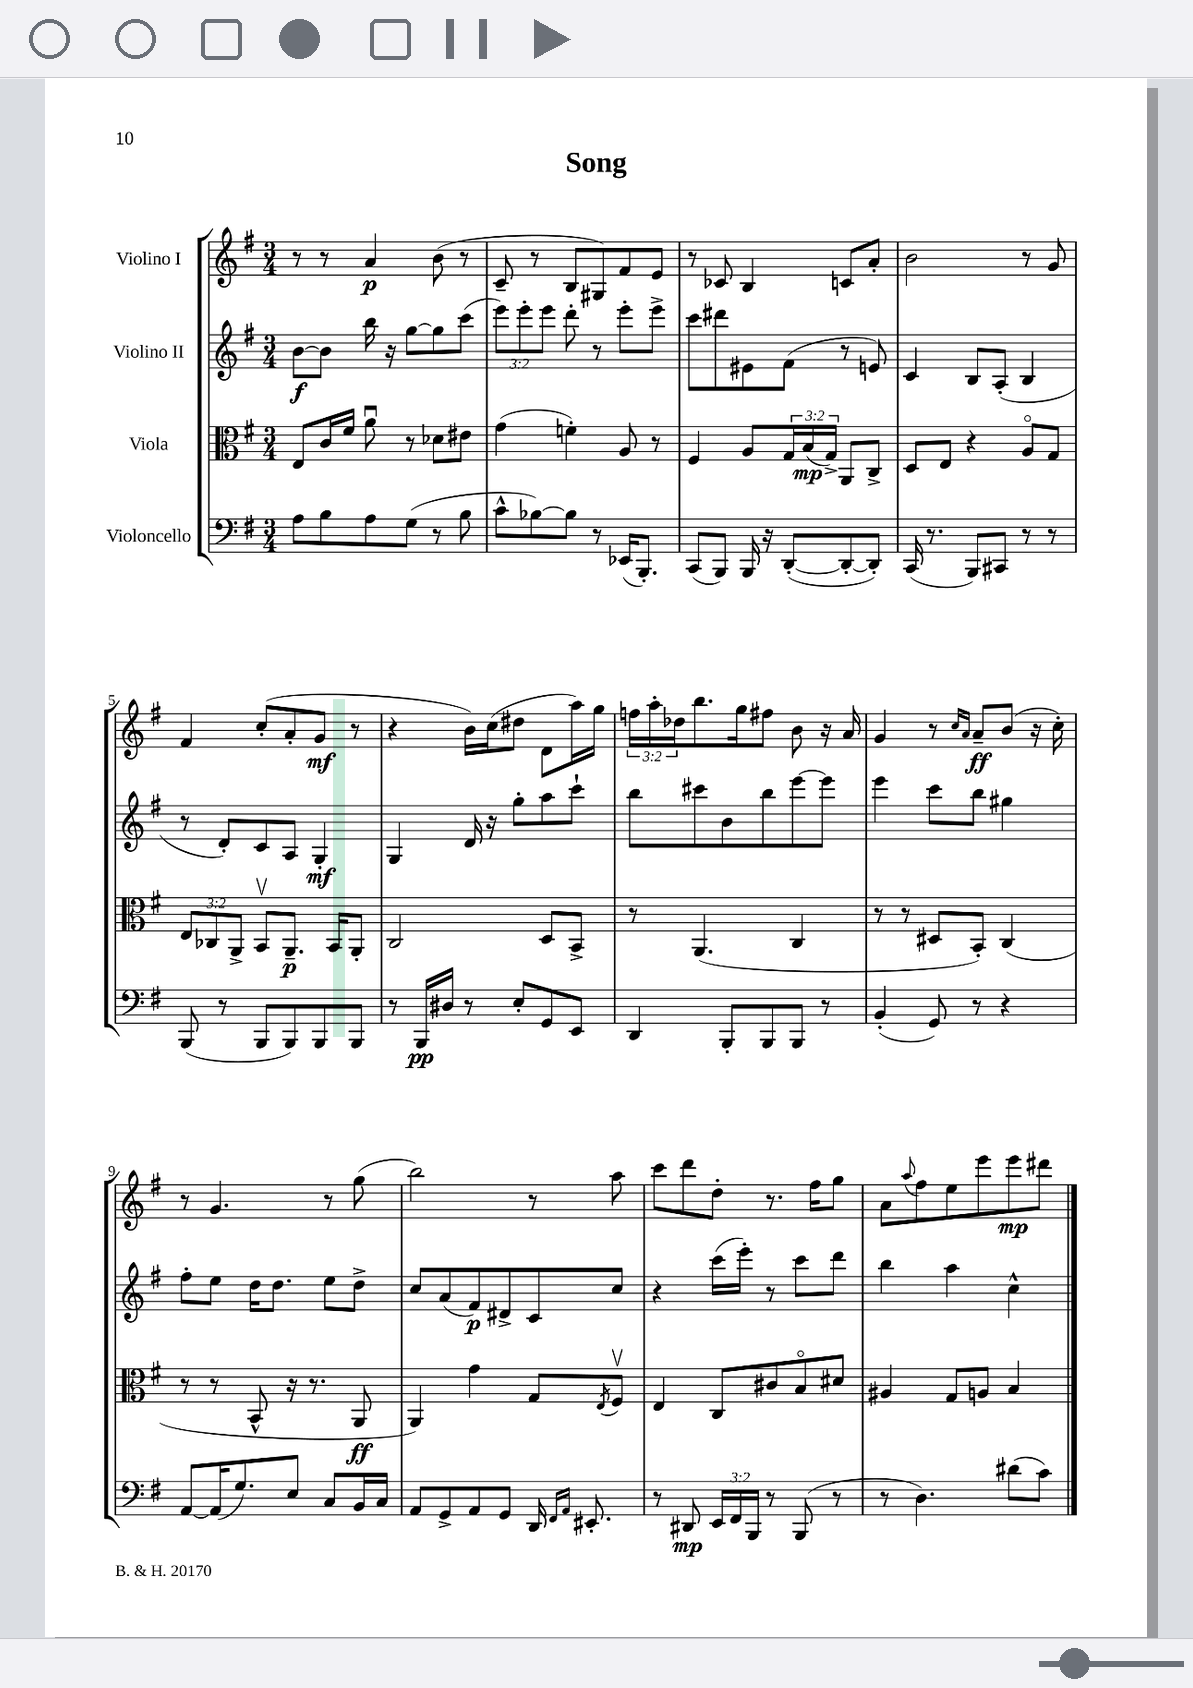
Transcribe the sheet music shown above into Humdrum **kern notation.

**kern	**kern	**kern	**kern
*staff4	*staff3	*staff2	*staff1
*clefF4	*clefC3	*clefG2	*clefG2
*k[f#]	*k[f#]	*k[f#]	*k[f#]
*M3/4	*M3/4	*M3/4	*M3/4
8A	8E	[8b	8r
8B	16c	8b]	8r
.	16f#	.	.
8A	8au	16bb	4a
.	.	16r	.
(8G	8r	[8gg	.
8r	8d-	8gg]	(8b
8B	8e#	(8ccc	8r
=	=	=	=
8c^^	(4g	12eee)	8c~
.	.	12eee'	.
[8B-)	.	.	8r
.	.	12eee	.
8B-]	4f')	8ddd'	8B
8r	.	8r	8G#)
(16EE-	8A	8eee'	8f#
8.BBB')	.	.	.
.	8r	8eee^	8e
=	=	=	=
(8CC	4F#	8ccc	8r
8BBB)	.	8ddd#	8c-
16BBB	8A	8e#	4B
16r	.	.	.
([8DD'	24G	(8f#	.
.	(24B	.	.
.	24G^)	.	.
8DD'_	8AA	8r	8c
8DD'])	8C^	8e)	8a'
=	=	=	=
(16CC	8D	4c	2b
8.r	.	.	.
.	8E	.	.
8BBB)	4r	8B	.
8CC#	.	(8A'	.
8r	8Ao	4B	8r
8r	8G	.	8g
=	=	=	=
(8BBB	12E	8r	4f#
.	12C-	.	.
8r	.	8d')	.
.	12AA^	.	.
8BBB	8BBv	8c	(8cc'
8BBB)	8.AA~	8A	8a'
8BBB	.	4G'	8g
.	16BB	.	.
8BBB	8AA'	.	8r
=	=	=	=
8r	2C	4G	4r
16BBB	.	.	.
16D#	.	.	.
8r	.	16d	16b)
.	.	16r	(16cc
8E'	.	8gg'	8dd#
8GG	8D	8aa	8d
8EE	8BB^	8ccc`	16aa)
.	.	.	16gg
=	=	=	=
4DD	8r	8bb	24ff
.	.	.	24aa'
.	.	.	24dd-
.	(4.AA	8ccc#	8.bb
8BBB'	.	8b	.
.	.	.	16gg
8BBB	.	8bb	8ff#
8BBB	4C	[8eee	8b
8r	.	8eee]	16r
.	.	.	16a
=	=	=	=
(4BB'	8r	4eee	4g
.	8r	.	.
8GG)	8D#	8ccc	8r
.	.	.	16qqcc
.	.	.	16qqa
8r	8BB')	8bb	8a~
4r	(4C	4gg#	(8b
.	.	.	16r
.	.	.	16cc')
=	=	=	=
[8AA	8r	8ff#'	8r
(16AA]	8r	8ee	4.g
8.G)	.	.	.
.	8BB^^	16dd	.
.	.	8.dd	.
8E	16r	.	.
.	8.r	.	.
8C	.	8ee	8r
16BB	8AA	8dd^	(8gg
16C	.	.	.
=	=	=	=
8AA	4AA)	8cc	2bb)
8GG^	.	(8a	.
8AA	4g	8f#)	.
8GG	.	8d#^	.
16DD	8G	8c	8r
16qqFF#	.	.	.
16qqAA	.	.	.
8.EE#'	.	.	.
.	8qE	.	.
.	8F#v	8cc	8aa
=	=	=	=
8r	4E	4r	8ccc
8DD#	.	.	8ddd
24EE	8C	(16ccc	8dd'
24FF#	.	.	.
.	.	16eee')	.
24BBB	.	.	.
8r	8c#	8r	8.r
(8BBB	8Bo	8ccc	.
.	.	.	16ff#
8r	8d#	8ddd	8gg
=	=	=	=
8r	4A#	4bb	8a
.	.	.	8qqaa
4.D)	.	.	8ff#
.	8G	4aa	8ee
.	8A	.	8eee
(8d#	4B	4cc^^	8eee
8c)	.	.	8ddd#
==	==	==	==
*-	*-	*-	*-
